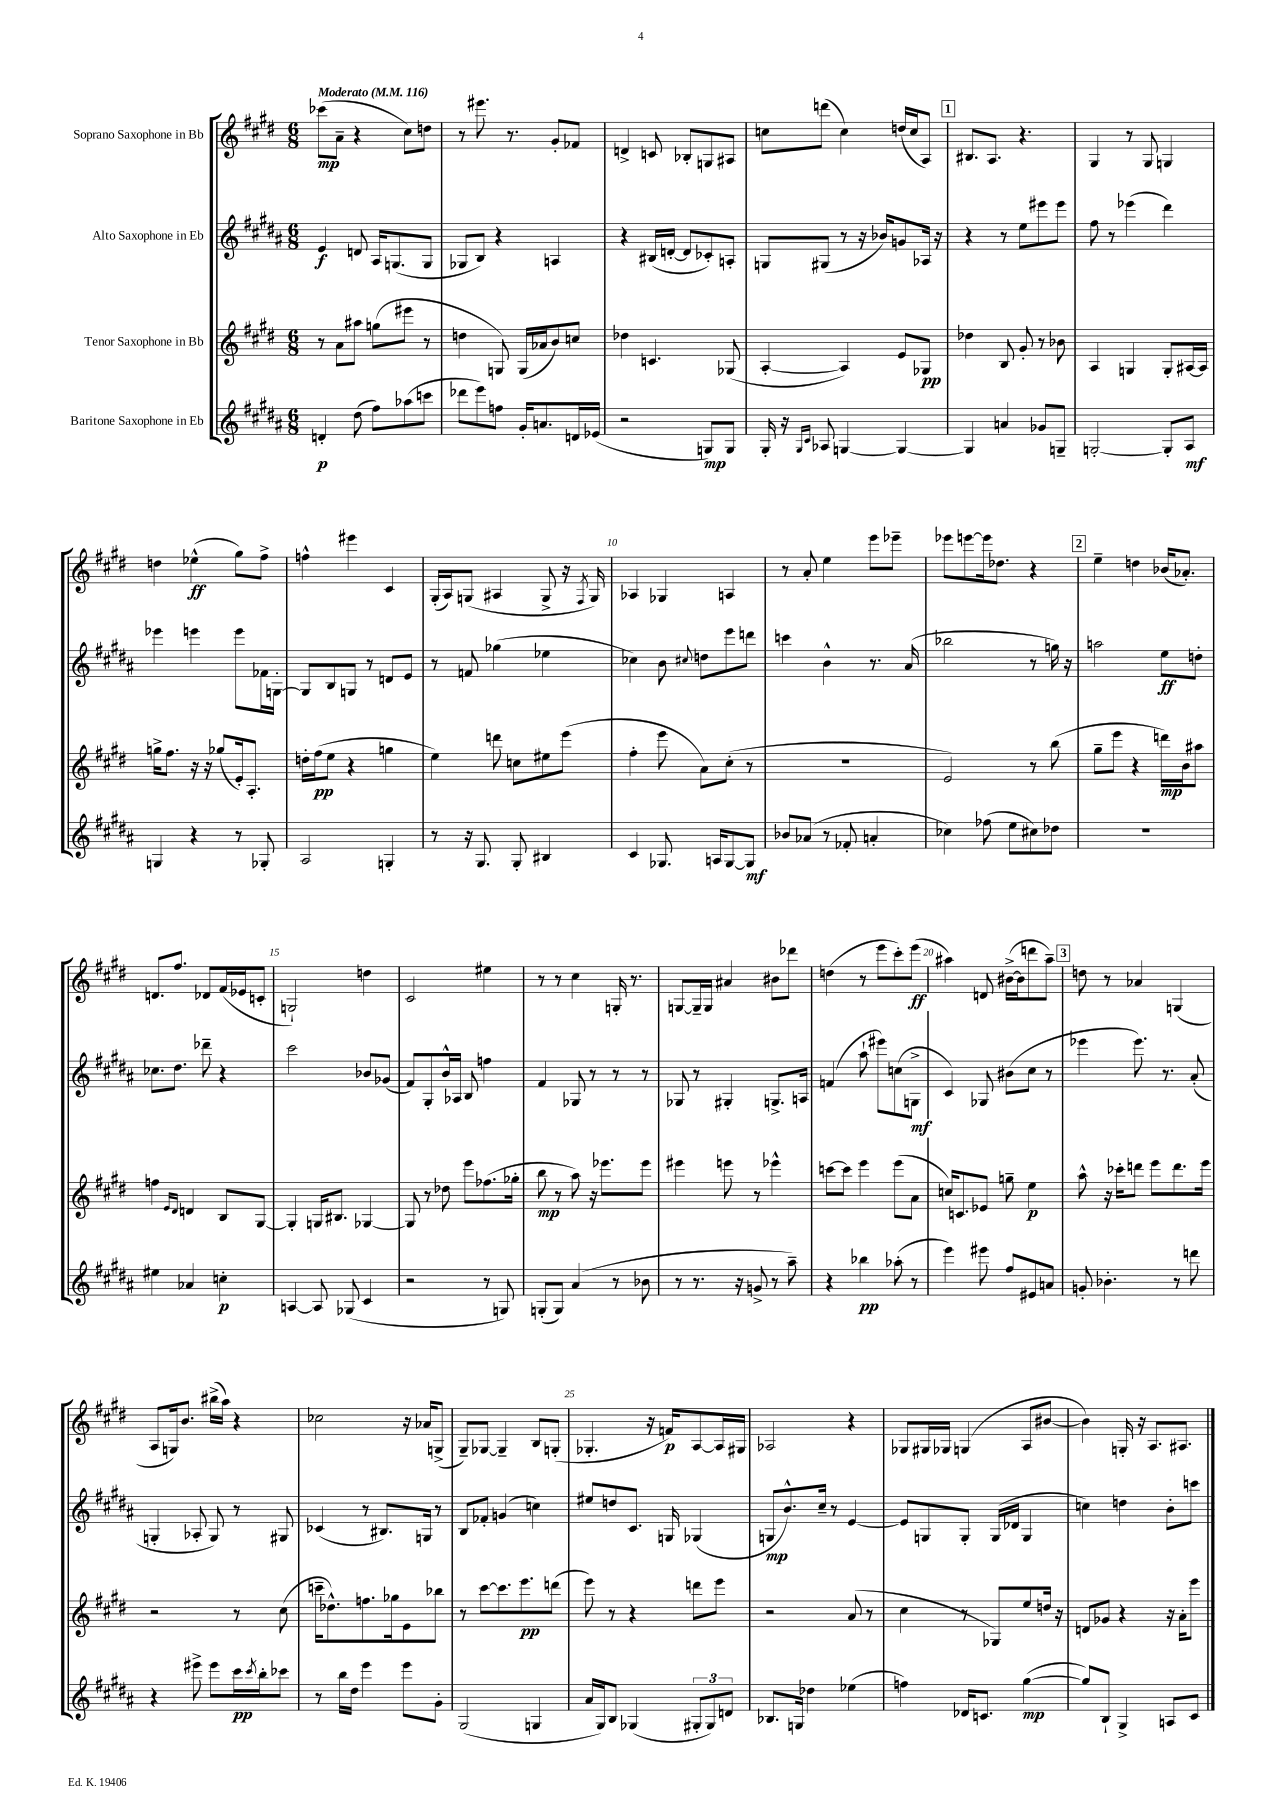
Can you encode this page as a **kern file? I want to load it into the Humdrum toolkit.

**kern	**dynam	**kern	**dynam	**kern	**dynam	**kern	**dynam
*part4	*part4	*part3	*part3	*part2	*part2	*part1	*part1
*staff4	*staff4	*staff3	*staff3	*staff2	*staff2	*staff1	*staff1
*I"Baritone Saxophone in Eb	*	*I"Tenor Saxophone in Bb	*	*I"Alto Saxophone in Eb	*	*I"Soprano Saxophone in Bb	*
*clefG2	*	*clefG2	*	*clefG2	*	*clefG2	*
*k[f#c#g#d#a#]	*	*k[f#c#g#d#]	*	*k[f#c#g#d#a#]	*	*k[f#c#g#d#]	*
*M6/8	*	*M6/8	*	*M6/8	*	*M6/8	*
*MM116	*	*MM116	*	*MM116	*	*MM116	*
=1	=1	=1	=1	=1	=1	=1	=1
!	!	!	!	!	!	!LO:TX:a:B:t=Moderato	!
4dn'/	p	8r	.	4e/	f	(8ccc-X\L	mp
.	.	8a\L	.	.	.	8a~\J	.
(8dd#\	.	8aa#X\J	.	8dn/	.	4r	.
8ff#\L)	.	(8ggn\L	.	16A#/KL	.	.	.
.	.	.	.	(8.Gn/	.	.	.
(8aa-X\	.	8eee#X\J	.	.	.	8cc#\L)	.
8cccn\J	.	8r	.	8G/J	.	8ddn\J	.
=2	=2	=2	=2	=2	=2	=2	=2
8ddd-X\L	.	4ddn\	.	8G-X/L	.	8r	.
8eee\)	.	.	.	8B/J)	.	8.eee#X\	.
8ffn\J	.	8Gn/)	.	4r	.	.	.
.	.	.	.	.	.	8.r	.
16g#'/KL	.	(16G/LL	.	.	.	.	.
8.an/	.	16a-X/J	.	.	.	.	.
.	.	8b/)	.	4An/	.	8g#'/L	.
16dn/L	.	8ccn/J	.	.	.	8f-X/J	.
(16e-X/JJ	.	.	.	.	.	.	.
=3	=3	=3	=3	=3	=3	=3	=3
2r	.	4dd-X\	.	4r	.	4dn^/	.
.	.	4.cn/	.	(16B#X/LL	.	8cn/	.
.	.	.	.	[16dn'/JJ	.	.	.
.	.	.	.	8d/L]	.	8B-X'/L	.
8Gn/L)	mp	.	.	8c-X'/)	.	8Gn/	.
8G/J	.	(8G-X/	.	8An'/J	.	8A#X/J	.
=4	=4	=4	=4	=4	=4	=4	=4
16G#'/	.	[4A'/	.	8Gn/L	.	8ccn\L	.
16r	.	.	.	.	.	.	.
16qqG#/LL	.	.	.	.	.	.	.
16qqc#/JJ	.	.	.	.	.	.	.
8A-X/	.	.	.	(8G#X/J	.	(8dddn\J	.
[4Gn/	.	4A/])	.	8r	.	4cc\)	.
.	.	.	.	16r	.	.	.
.	.	.	.	16b-X/KL)	.	.	.
4G/_	.	8e/L	.	8gn/	.	(16ddn/LL	.
.	.	.	.	.	.	16cc/J	.
.	.	8G-X/J	pp	16A-X/Jk	.	8A/J)	.
.	.	.	.	16r	.	.	.
!!LO:REH:place=s1:t=1
=5	=5	=5	=5	=5	=5	=5	=5
4G/]	.	4dd-X\	.	4r	.	8.B#X/L	.
.	.	.	.	.	.	8.A/J	.
4an/	.	8B/	.	8r	.	.	.
.	.	8g#'/	.	8ee\L	.	4.r	.
8g-X/L	.	8r	.	8eee#X\	.	.	.
8Gn~/J	.	8b-X\	.	8eee#\J	.	.	.
=6	=6	=6	=6	=6	=6	=6	=6
[2Gn'/	.	4A/	.	8ff#\	.	4G#/	.
.	.	.	.	8r	.	.	.
.	.	4Gn/	.	(4eee-X\	.	8r	.
.	.	.	.	.	.	8G#/	.
8G'/L]	.	8G'/L	.	4ddd#\)	.	4Gn/	.
8A#/J	mf	[16A#X/L	.	.	.	.	.
.	.	16A#/JJ]	.	.	.	.	.
!!LO:LB:g=z
=7	=7	=7	=7	=7	=7	=7	=7
4Gn/	.	16ggn^\KL	.	4eee-X\	.	4ddn\	.
.	.	8.ff#\J	.	.	.	.	.
4r	.	16r	.	4eeen\	.	(4ee-X^^\	ff
.	.	16r	.	.	.	.	.
.	.	(8gg-X/L	.	.	.	.	.
8r	.	16e'/k)	.	8eee\L	.	8gg#\L)	.
.	.	8.A'/J	.	.	.	.	.
8G-X'/	.	.	.	16f-X\L	.	8ff#^\J	.
.	.	.	.	[16Gn'\JJ	.	.	.
=8	=8	=8	=8	=8	=8	=8	=8
2A#/	.	16ddn'\LL	.	8G/L]	.	4ffn^^\	.
.	.	(16ff#\J	pp	.	.	.	.
.	.	8ee\J	.	8B/	.	.	.
.	.	4r	.	8Gn/J	.	4eee#X\	.
.	.	.	.	8r	.	.	.
4Gn'/	.	4ggn\	.	8dn/L	.	4c#/	.
.	.	.	.	8e/J	.	.	.
=9	=9	=9	=9	=9	=9	=9	=9
8r	.	4ee\)	.	8r	.	(16G#'/LL	.
.	.	.	.	.	.	16A/J)	.
16r	.	.	.	8fn/	.	(8Gn/J	.
8.G#/	.	.	.	.	.	.	.
.	.	8dddn\	.	(4gg-X\	.	4A#X/	.
8G#'/	.	8ccn\L	.	.	.	.	.
4B#X/	.	8ee#X\	.	4ee-X\	.	8G^/	.
.	.	(8eee\J	.	.	.	16r	.
.	.	.	.	.	.	8qF#/	.
.	.	.	.	.	.	16G/)	.
=10	=10	=10	=10	=10	=10	=10	=10
4c#/	.	4ff#'\	.	4cc-X\)	.	4A-X/	.
8.G-X/	.	8eee\	.	8b\	.	4G-X/	.
.	.	.	.	8qqcc#X/	.	.	.
.	.	8a\L)	.	8ddn\L	.	.	.
16An/KL	.	.	.	.	.	.	.
[8G-/	.	(8cc#'\J	.	8eee\	.	4An/	.
8G-/J]	mf	8r	.	8dddn\J	.	.	.
=11	=11	=11	=11	=11	=11	=11	=11
8b-X/L	.	2.r	.	4cccn\	.	8r	.
(8a-X/J	.	.	.	.	.	8a'/	.
8r	.	.	.	4b^^\	.	4ee\	.
8f-X'/	.	.	.	.	.	.	.
4an'/	.	.	.	8.r	.	8eee\L	.
.	.	.	.	.	.	8eee-X~\J	.
.	.	.	.	(16a#/	.	.	.
=12	=12	=12	=12	=12	=12	=12	=12
4cc-X\)	.	2e/)	.	2bb-X\	.	8eee-X\L	.
.	.	.	.	.	.	[8eeen\	.
(8ff-X\	.	.	.	.	.	16eee\k]	.
.	.	.	.	.	.	8.dd-X\J	.
8ee\L	.	.	.	.	.	.	.
8cc#X\)	.	8r	.	8r	.	4r	.
8dd-X\J	.	(8bb\	.	16ggn\)	.	.	.
.	.	.	.	16r	.	.	.
!!LO:REH:place=s1:t=2
=13	=13	=13	=13	=13	=13	=13	=13
2.r	.	8gg#~\L	.	2aan\	.	4ee~\	.
.	.	8eee\J	.	.	.	.	.
.	.	4r	.	.	.	4ddn\	.
.	.	16dddn\LL)	mp	8ee\L	ff	(16b-X/KL	.
.	.	16b\J	.	.	.	8.a-X'/J)	.
.	.	8aa#X\J	.	8ddn'\J	.	.	.
!!LO:LB:g=z
=14	=14	=14	=14	=14	=14	=14	=14
4ee#X\	.	4ffn\	.	8.cc-X\L	.	8.dn/L	.
.	.	.	.	8.dd#\J	.	8.ff#/J	.
.	.	16qqe/LL	.	.	.	.	.
.	.	16qqd#/JJ	.	.	.	.	.
4a-X/	.	4dn/	.	.	.	.	.
.	.	.	.	8ddd-X~\	.	8d-X/L	.
4ccn'\	p	8B/L	.	4r	.	(16f#/L	.
.	.	.	.	.	.	16e-X/J	.
.	.	[8G#/J	.	.	.	8cn'/J	.
=15	=15	=15	=15	=15	=15	=15	=15
[4An/	.	4G#'/]	.	2ccc#\	.	2Gn`/)	.
8A/]	.	16Gn/KL	.	.	.	.	.
.	.	8.B#X/J	.	.	.	.	.
(8G-X/	.	.	.	.	.	.	.
4c#/	.	[4G-X/	.	8b-X/L	.	4ddn\	.
.	.	.	.	(8g-X/J	.	.	.
=16	=16	=16	=16	=16	=16	=16	=16
2r	.	8G-/]	.	8f#/L)	.	2c#/	.
.	.	8r	.	8G#'/	.	.	.
.	.	8dd-X\	.	16b^^/L	.	.	.
.	.	.	.	16A-X/JJ	.	.	.
.	.	8eee\L	.	8B/	.	.	.
8r	.	(8.ff-X\	.	4ffn\	.	4ee#X\	.
8Gn/)	.	.	.	.	.	.	.
.	.	16gg-X'\Jk	.	.	.	.	.
=17	=17	=17	=17	=17	=17	=17	=17
(8Gn'/L	.	8bb\	mp	4f#/	.	8r	.
8G/J)	.	8r	.	.	.	8r	.
(4a#/	.	8aa\)	.	8G-X/	.	4cc#\	.
.	.	16r	.	8r	.	.	.
.	.	8.eee-X\L	.	.	.	.	.
8r	.	.	.	8r	.	16Gn'/	.
.	.	.	.	.	.	8.r	.
8b-X\	.	8eee-\J	.	8r	.	.	.
=18	=18	=18	=18	=18	=18	=18	=18
8r	.	4eee#X\	.	8G-X/	.	[8Gn/L	.
8.r	.	.	.	8r	.	16G~/L]	.
.	.	.	.	.	.	16G/JJ	.
.	.	8eeen\	.	4G#X'/	.	4a#X/	.
16r	.	.	.	.	.	.	.
8gn^/	.	8r	.	.	.	.	.
8r	.	4eee-X^^\	.	8.Gn^/L	.	8b#X\L	.
8aa#~\)	.	.	.	.	.	8ddd-X\J	.
.	.	.	.	16An/Jk	.	.	.
=19	=19	=19	=19	=19	=19	=19	=19
4r	.	[8cccn\L	.	(4fn/	.	(4ddn\	.
.	.	8ccc\J]	.	.	.	.	.
4bb-X\	pp	4eee\	.	8aa#`\	.	8r	.
.	.	.	.	8eee#X\L)	.	8eee\L	.
(8aa-X'\	.	(8eee\L	.	(8ccn\	.	8ccc#'\)	.
8r	.	8a\J	.	8Gn^\J	mf	(8eee\J	ff
=20	=20	=20	=20	=20	=20	=20	=20
4eee\)	.	16ccn/KL)	.	4c#/)	.	4aa#X\)	.
.	.	8.cn/	.	.	.	.	.
8eee#X\	.	8e-X/J	.	8G-X/	.	8dn/	.
8ff#/L	.	8ggn~\	.	(8b#X\L	.	([16b#X^\LL	.
.	.	.	.	.	.	16b#\J]	.
8e#X/	.	4ee\	p	8cc#\J	.	8dddn\	.
8an/J	.	.	.	8r	.	8aa#~\J)	.
!!LO:REH:place=s1:t=3
=21	=21	=21	=21	=21	=21	=21	=21
8gn'/	.	8aa^^\	.	4eee-X\	.	8ddn\	.
4.b-X'\	.	16r	.	.	.	8r	.
.	.	16ccc-X'\KL	.	.	.	.	.
.	.	8dddn\J	.	8.eee-\)	.	4a-X/	.
.	.	8eee\L	.	.	.	.	.
.	.	.	.	8.r	.	.	.
8r	.	8.ddd\	.	.	.	(4Gn/	.
8dddn\	.	.	.	(8a#'/	.	.	.
.	.	16eee\Jk	.	.	.	.	.
!!LO:LB:g=z
=22	=22	=22	=22	=22	=22	=22	=22
4r	.	2r	.	4Gn'/	.	8A/L	.
.	.	.	.	.	.	16Gn/k)	.
.	.	.	.	.	.	8.b/J	.
8eee#X^\	.	.	.	8A-X'/	.	.	.
8eee#\L	.	.	.	8G/)	.	(16bb#X^\LL	.
.	.	.	.	.	.	16aa\JJ)	.
16ccc#\L	pp	8r	.	8r	.	4r	.
8qccc#/	.	.	.	.	.	.	.
16bb'\J	.	.	.	.	.	.	.
8ccc-X\J	.	(8cc#\	.	8G#X/	.	.	.
=23	=23	=23	=23	=23	=23	=23	=23
8r	.	16cccn~\KL	.	(4c-X/	.	2cc-X\	.
.	.	8.dd-X^^\)	.	.	.	.	.
16bb\LL	.	.	.	.	.	.	.
16dd#\JJ	.	.	.	.	.	.	.
4eee\	.	8.ffn\	.	8r	.	.	.
.	.	.	.	8.B#X/L)	.	.	.
.	.	16gg-X\k	.	.	.	.	.
8eee\L	.	8e\	.	.	.	16r	.
.	.	.	.	16Gn/Jk	.	16a-X/KL	.
8g#'\J	.	8bb-X\J	.	8r	.	(8Gn^/J	.
=24	=24	=24	=24	=24	=24	=24	=24
(2G#/	.	8r	.	8B/L	.	8G#~/L)	.
.	.	[8ccc#\L	.	8f-X'/J	.	[8G-X/J	.
.	.	8.ccc#\]	.	(4gn/	.	4G-~/]	.
.	.	8.eee\	pp	.	.	.	.
4Gn/	.	.	.	4ccn\)	.	8B/L	.
.	.	(8dddn\J	.	.	.	(8Gn'/J	.
=25	=25	=25	=25	=25	=25	=25	=25
16a#/LL	.	8eee\)	.	8ee#X/L	.	4.G-X'/	.
16G#/J)	.	.	.	.	.	.	.
8B/J	.	8r	.	8ddn/	.	.	.
(4G-X/	.	4r	.	8.c#/J	.	.	.
.	.	.	.	.	.	16r	.
.	.	.	.	16Gn/	.	16fn/KL)	p
12G#X'/L	.	8dddn\L	.	(4G-X/	.	[8A/	.
12G#/)	.	.	.	.	.	.	.
.	.	8eee\J	.	.	.	16A/L]	.
12dn/J	.	.	.	.	.	.	.
.	.	.	.	.	.	16G#X/JJ	.
=26	=26	=26	=26	=26	=26	=26	=26
8.B-X/L	.	2r	.	8Gn/L	mp	2A-X/	.
.	.	.	.	8.b^^/)	.	.	.
16Gn/Jk	.	.	.	.	.	.	.
4dd-X\	.	.	.	.	.	.	.
.	.	.	.	16cc#~/Jk	.	.	.
.	.	.	.	8r	.	.	.
(4ee-X\	.	(8a/	.	[4e/	.	4r	.
.	.	8r	.	.	.	.	.
=27	=27	=27	=27	=27	=27	=27	=27
4ffn\)	.	4cc#\	.	8e/L]	.	8G-X/L	.
.	.	.	.	8Gn/	.	16G#X/L	.
.	.	.	.	.	.	16G-X/JJ	.
16d-X/KL	.	8r	.	8G'/J	.	(4Gn/	.
8.cn/J	.	.	.	.	.	.	.
.	.	8G-X/L)	.	(16G/LL	.	.	.
.	.	.	.	16d-X/JJ	.	.	.
([4gg#\	mp	8ee/	.	4G/	.	8A/L	.
.	.	16ddn/Jk	.	.	.	[8b#X/J	.
.	.	16r	.	.	.	.	.
=28	=28	=28	=28	=28	=28	=28	=28
8gg#/L])	.	8dn/L	.	4ccn\)	.	4b#\])	.
8B`/J	.	8g-X/J	.	.	.	.	.
4G#^/	.	4r	.	4ddn\	.	16Gn'/	.
.	.	.	.	.	.	16r	.
.	.	.	.	.	.	8.A/L	.
8An/L	.	16r	.	8b'\L	.	.	.
.	.	16a'\KL	.	.	.	8.A#X/J	.
8c#/J	.	8eee\J	.	8cccn\J	.	.	.
==	==	==	==	==	==	==	==
*-	*-	*-	*-	*-	*-	*-	*-
